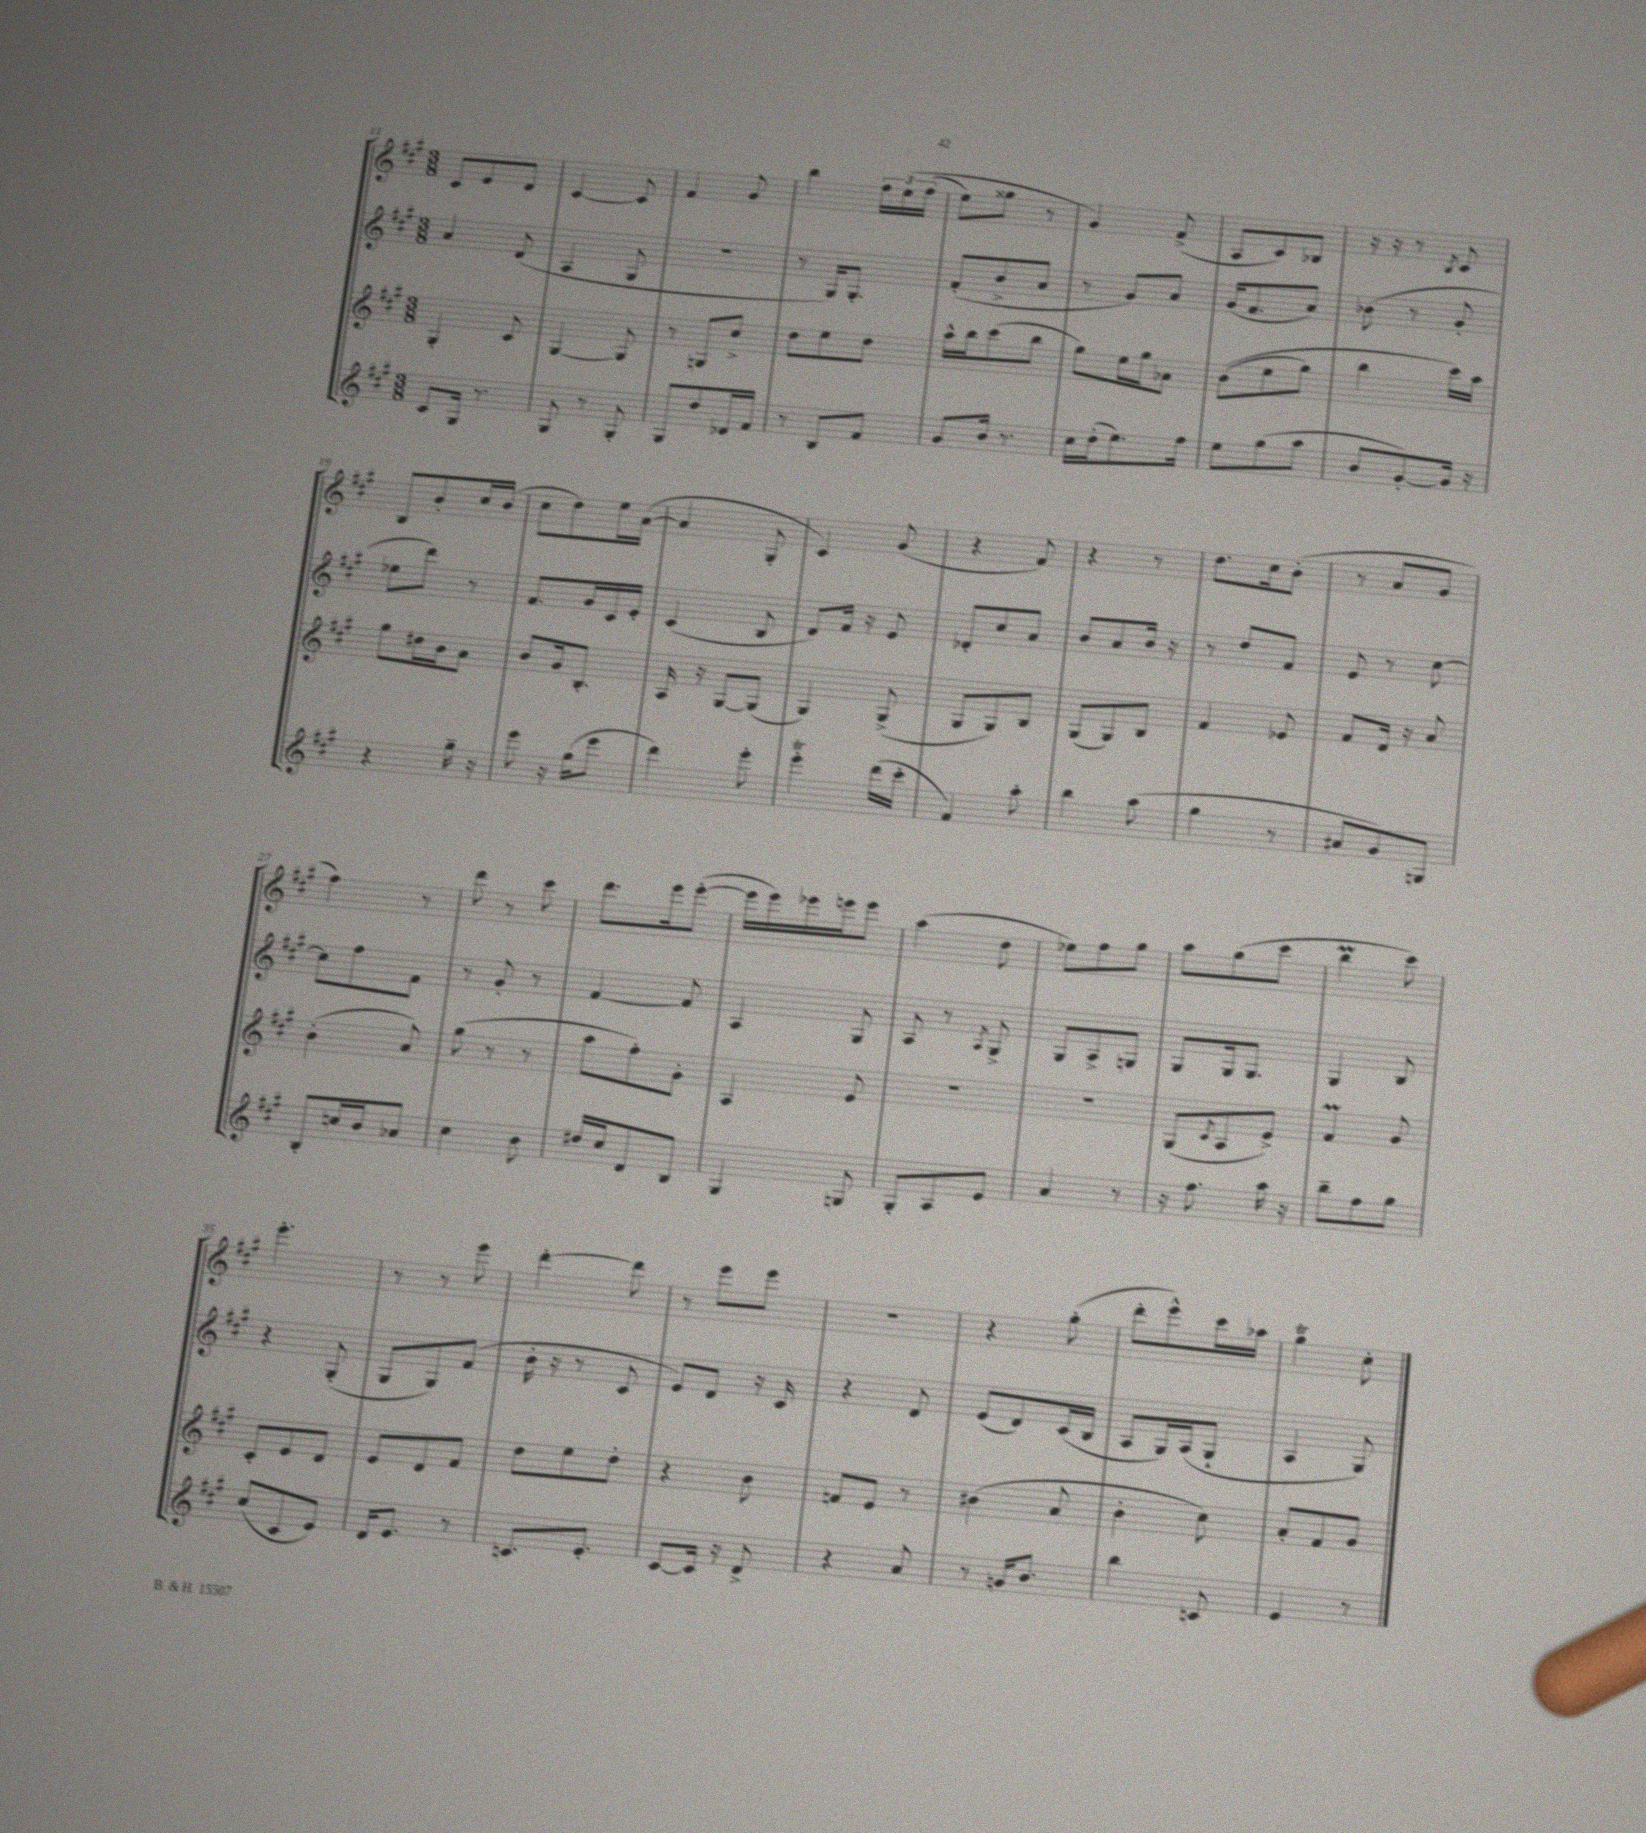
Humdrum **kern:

**kern	**kern	**kern	**kern
*staff4	*staff3	*staff2	*staff1
*clefG2	*clefG2	*clefG2	*clefG2
*k[f#c#g#]	*k[f#c#g#]	*k[f#c#g#]	*k[f#c#g#]
*M3/8	*M3/8	*M3/8	*M3/8
8c#	4G#'	4a	8c#
16G#	.	.	8e
8.r	.	.	.
.	8c#	(8d	8d
=	=	=	=
8G#	[4G#	4A	[4c#
8r	.	.	.
8G#'	8G#]	8G#	8c#]
=	=	=	=
8G#	8r	4.r	4f#
8dd	8G	.	.
16d-	8cc#^	.	8g#
16f#	.	.	.
=	=	=	=
8r	8dd	8r	4bb
8B	8ee	16G#)	.
.	.	8.G#'	.
8f#	8dd	.	24ff#
.	.	.	&(24ee
.	.	.	(24ff#
=	=	=	=
8g#	16aa^^	(8f#'	8ee)
.	16bb	.	.
16b	(8ccc#	8b^	8gg##
8.r	.	.	.
.	8bb	8a	8r
=	=	=	=
16cc#	8gg#)	8r	4g#&)
(16dd'	.	.	.
8.ee)	16ee	8g#)	.
.	16gg#	.	.
.	8a-	8a	(8f#^
16ff#	.	.	.
=	=	=	=
8ee	&((8b	(16g#	8A
.	.	8.f#	.
(8gg#	8ee	.	8c#)
8aa	8gg#)	8a)	8B-
=	=	=	=
8b	4bb	(8b-	16r
.	.	.	16r
[8g#')	.	8r	8r
.	.	.	8qB
16g#]	16ccc#&)	8g#'	8c#
16r	16aa	.	.
=	=	=	=
4r	8gg#	8ee-	8B
.	16dd#	8ddd)	8b'
.	16b	.	.
16gg#~	8a	8r	16cc#
16r	.	.	(16b
=	=	=	=
8eee	8b	8.f#	8cc#
16r	16g#	.	8dd)
(16gg#	8.B'	16g#	.
8eee	.	16c#	16ee
.	.	16e'	([16a
=	=	=	=
4ddd)	16A	(4c#	4a]
.	16r	.	.
.	[8G#	.	.
8eee'	(8G#]	8B	8G#'
=	=	=	=
4eee'	4G#)	8d)	4c#)
.	.	16f#	.
.	.	16r	.
(16ddd	(8G#^	8e	(8g#
16ccc#'	.	.	.
=	=	=	=
4f#)	8G#	8d-'	4r
.	8G#)	8cc#	.
8aa'	8B	8a	8f#)
=	=	=	=
4bb	(8G#	8b	4r
.	8G#)	8a	.
(8aa	8B	16b	8r
.	.	16r	.
=	=	=	=
4gg#	4f#	8r	8.dd
.	.	8dd	.
.	.	.	16cc#
8r	8e-	8f#	(8b'
=	=	=	=
8a#	8f#	8e	8r
8g#)	16d	8r	8a
.	16r	.	.
8G	8a	[8cc#	8g#
=	=	=	=
8B'	(4b'	8cc#]	4ff#)
16cc	.	8ff#	.
16b	.	.	.
8a-	8a)	8f#	8r
=	=	=	=
4cc#	(8gg#	8r	8ddd
.	8r	8g#'	8r
8b	8r	8r	8ccc#
=	=	=	=
16dd#	8aa	[4f#	8.ddd
16cc#	.	.	.
8d	8ff#')	.	.
.	.	.	16eee
8B	8g#'	8f#]	([8eee'
=	=	=	=
4G#	4A	4A	16eee]
.	.	.	16eee)
.	.	.	16eee-
.	.	.	16eee
8G	8e	8G#	8eee
=	=	=	=
8G#'	4.r	8A	(4aa
8A	.	8r	.
.	.	8qA	.
8e	.	8G#^	8dd
=	=	=	=
4a	4.r	8G#	8ee-)
.	.	8A^	8ff#
8r	.	8G	8gg#
=	=	=	=
16r	(8G#	8G#	8aa
8.ff#	.	.	.
.	8qc#	.	.
.	8A	16G#	(8gg#
.	.	8.G#	.
16aa	8e^)	.	8ccc#
16r	.	.	.
=	=	=	=
8bb~	4f#	4G#	4bb
8ff#	.	.	.
8gg#	8g#	8B	8ccc#)
=	=	=	=
(8cc#	8c#'	4r	4.eee'
8c#	8e	.	.
8e)	8d	(8G#'	.
=	=	=	=
16d	8e	8G#	8r
8.e	.	.	.
.	8d	8G#)	8r
8r	8f#	(8f#	8eee
=	=	=	=
8.c	8dd	16b'	[4ddd'
.	.	16r	.
.	8ee	8r	.
8.e'	.	.	.
.	8dd'	8c#	8ddd]
=	=	=	=
[8c#	4r	8e)	8r
16c#]	.	8d	8eee
16r	.	.	.
8d^	8b	16r	8eee
.	.	16c#	.
=	=	=	=
4r	8f	4r	4.r
.	8e	.	.
8a	8r	8d	.
=	=	=	=
8r	(4b#	(8e	4r
16g	.	8d)	.
8.b	.	.	.
.	8a	(16c#	(8gg#'
.	.	16B	.
=	=	=	=
4bb	4b'	8A	8ddd'
.	.	16G#)	8eee^^)
.	.	(16A	.
8c	8cc#)	8G#`	16ccc#
.	.	.	16aa-
=	=	=	=
4e	8a'	4A	4gg#
.	8f#	.	.
8r	8g#	8G#)	8cc#'
==	==	==	==
*-	*-	*-	*-
